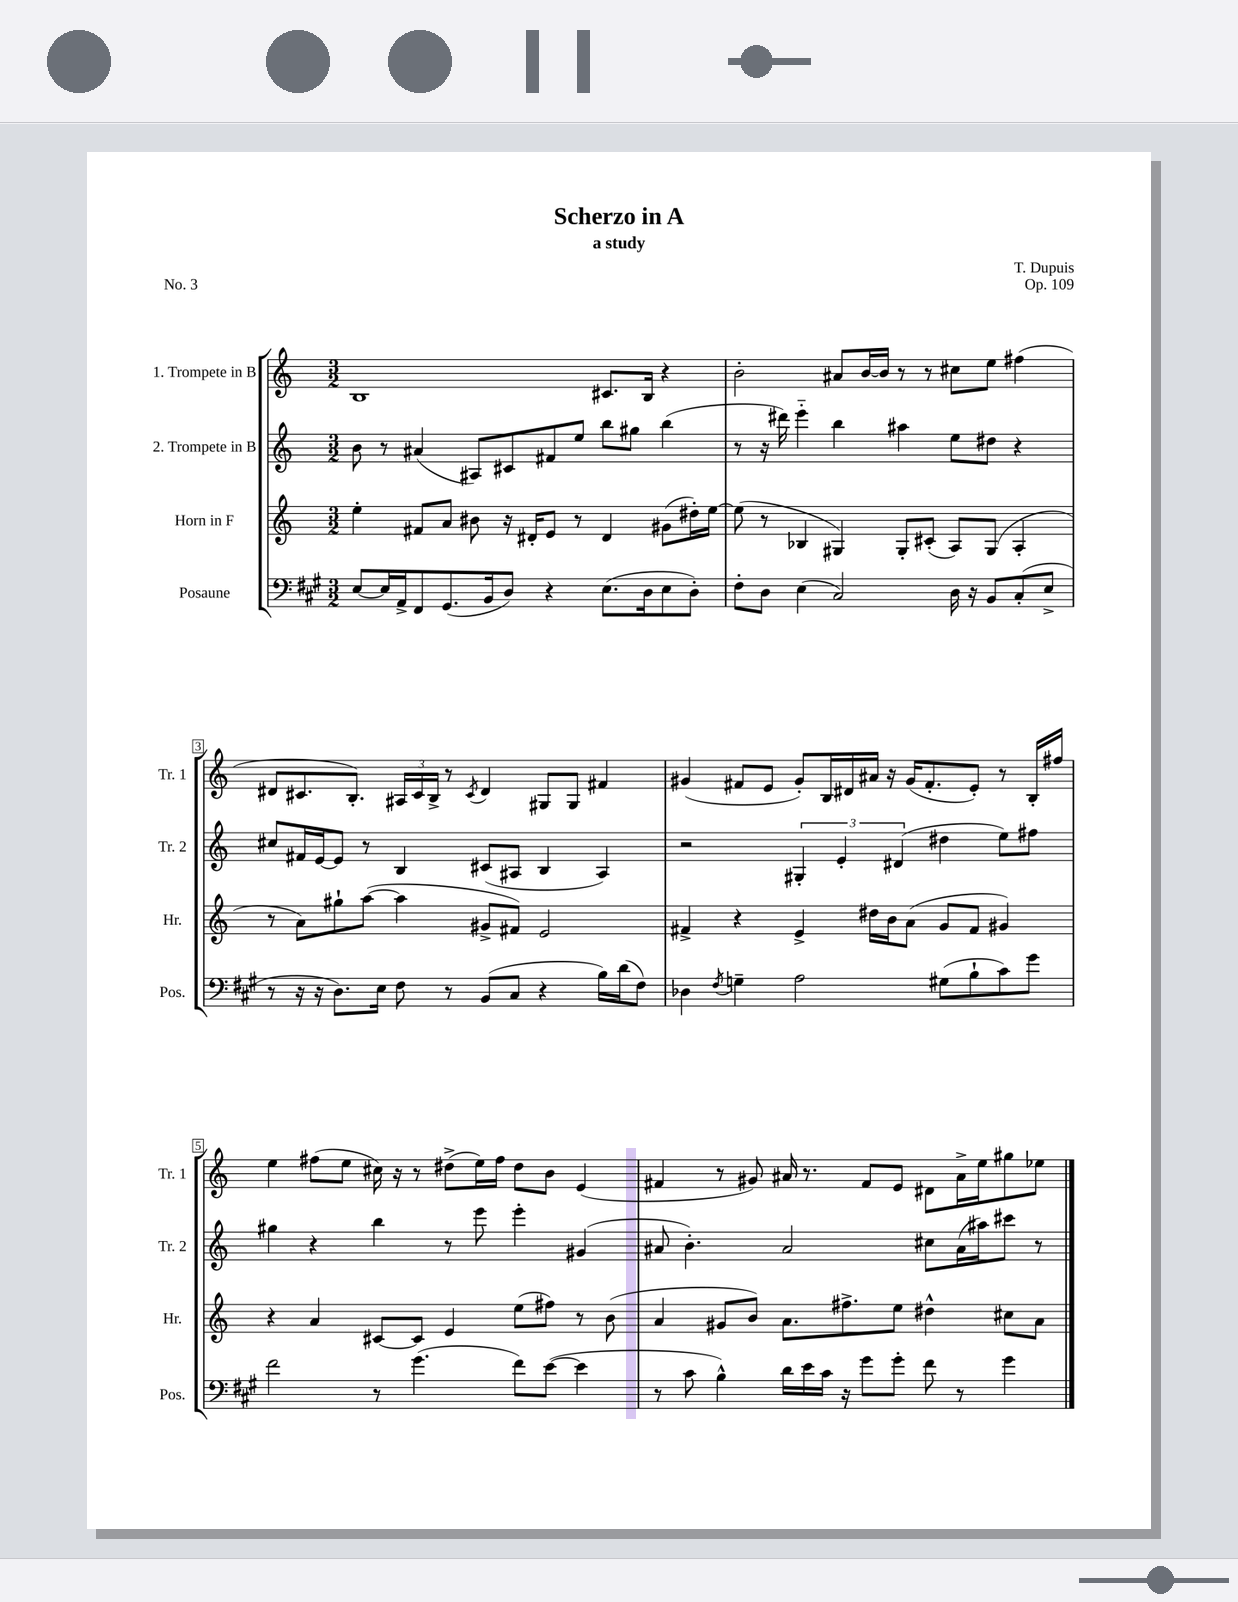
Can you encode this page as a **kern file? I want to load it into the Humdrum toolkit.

**kern	**kern	**kern	**kern
*part4	*part3	*part2	*part1
*staff4	*staff3	*staff2	*staff1
*I"Posaune	*I"Horn in F	*I"2. Trompete in B	*I"1. Trompete in B
*I'Pos.	*I'Hr.	*I'Tr. 2	*I'Tr. 1
*clefF4	*clefG2	*clefG2	*clefG2
*k[f#c#g#]	*k[]	*k[]	*k[]
*M3/2	*M3/2	*M3/2	*M3/2
=1	=1	=1	=1
[8E/L	4ee'\	8b\	1B
16E/L]	.	8r	.
16AA^/J	.	.	.
8FF#/	8f#X/L	(4a#X/	.
(8.GG#/	8a/J	.	.
.	8b#X\	8A#X/L)	.
16BB/k	.	.	.
8D/J)	16r	8c#X/	.
.	16d#X'/KL	.	.
4r	8e/J	8f#X/	.
.	8r	8ee/J	.
(8.E\L	4d#/	8bb\L	8.c#X/L
.	.	8gg#X\J	.
16D\k	.	.	16B/Jk
8E\	(8g#X\L	(4bb\	4r
8D'\J)	16dd#X'\L)	.	.
.	[16ee\JJ	.	.
=2	=2	=2	=2
8F#'\L	(8ee\]	8r	2b'\
8D\J	8r	16r	.
.	.	16ddd#X\)	.
(4E\	4B-X/	4eee\	.
2C#/)	4G#X/)	4bb\	8a#X/L
.	.	.	[16b/L
.	.	.	16b/JJ]
.	8G#'/L	4aa#X\	8r
.	(8c#X'/J	.	8r
16D\	8A/L)	8ee\L	8cc#X\L
16r	.	.	.
8BB/L	(8G#/J	8dd#X\J	8ee\J
(8C#'/	4A'/	4r	(4ff#X\
8E^/J	.	.	.
!!LO:LB:g=z
=3	=3	=3	=3
8r	8r	8cc#X/L	8d#X/L
16r	8a\L)	16f#X/L	8.c#X/
16r	.	[16e/J	.
8.D\L)	8gg#X`\	8e/J]	.
.	.	.	8.B'/J)
.	([8aa\J	8r	.
16E\Jk	.	.	.
8F#\	4aa\]	4B/	24A#X/LL
.	.	.	24c#/
.	.	.	24B^/JJ
8r	.	.	8r
.	.	.	8qc#/
(8BB/L	8g#X^/L	(8c#X/L	4d#/
8C#/J	8f#X/J)	8A#X/J	.
4r	2e/	4B/	8G#X/L
.	.	.	8G#/J
16B\LL)	.	4A#/)	4f#X/
(16d\J	.	.	.
8F#\J)	.	.	.
=4	=4	=4	=4
4D-X\	4f#X^/	2r	(4g#X/
8qF#/	.	.	.
4Gn~\	4r	.	8f#X/L
.	.	.	8e/J
2A\	4e^/	6G#X'/	8g#'/L)
.	.	.	16B/L
.	.	6e'/	.
.	.	.	16d#X/
.	16dd#X\LL	.	16a#X/JJ
.	16b\J	.	16r
.	.	(6d#X/	.
.	(8a\J	.	(16g#/KL
.	.	.	8.f#'/
(8G#X\L	8g/L	4dd#X\	.
8B`\	8f#/J	.	8e'/J)
8c#\)	4g#X/)	8ee\L)	8r
8g#\J	.	8ff#X\J	16B'/LL
.	.	.	16ff#X/JJ
!!LO:LB:g=z
=5	=5	=5	=5
2f#\	4r	4gg#X\	4ee\
.	4a/	4r	(8ff#X\L
.	.	.	8ee\J
8r	[8c#X/L	4bb\	16cc#X\)
.	.	.	16r
(4.g#\	8c#/J]	.	8r
.	4e/	8r	(8dd#X^\L
.	.	8eee\	16ee\L)
.	.	.	16ff#\JJ
8f#\L)	(8ee\L	4eee'\	8dd#\L
([8e\J	8ff#X\J)	.	8b\J
4e\]	8r	(4g#X/	(4e/
.	(8b\	.	.
=6	=6	=6	=6
8r	4a/	8a#X/	4f#X/
8c#\	.	4.b'\)	.
4B^^\)	8g#X/L	.	8r
.	8b/J)	.	8g#X/)
16d\LL	8.a\L	2a#/	16a#X/
16e\	.	.	8.r
16c#\JJ	.	.	.
16r	8.ff#X^\	.	.
8g#\L	.	.	8f#/L
8g#'\J	8ee\J	.	8e/J
8f#\	4dd#X^^\	8cc#X\L	8d#X\L
8r	.	(16a#\L	16a#^\L
.	.	16aa#X\J)	16ee\J
4g#\	8cc#X\L	8ccc#X\J	8gg#X\
.	8a\J	8r	8ee-X\J
==	==	==	==
*-	*-	*-	*-
